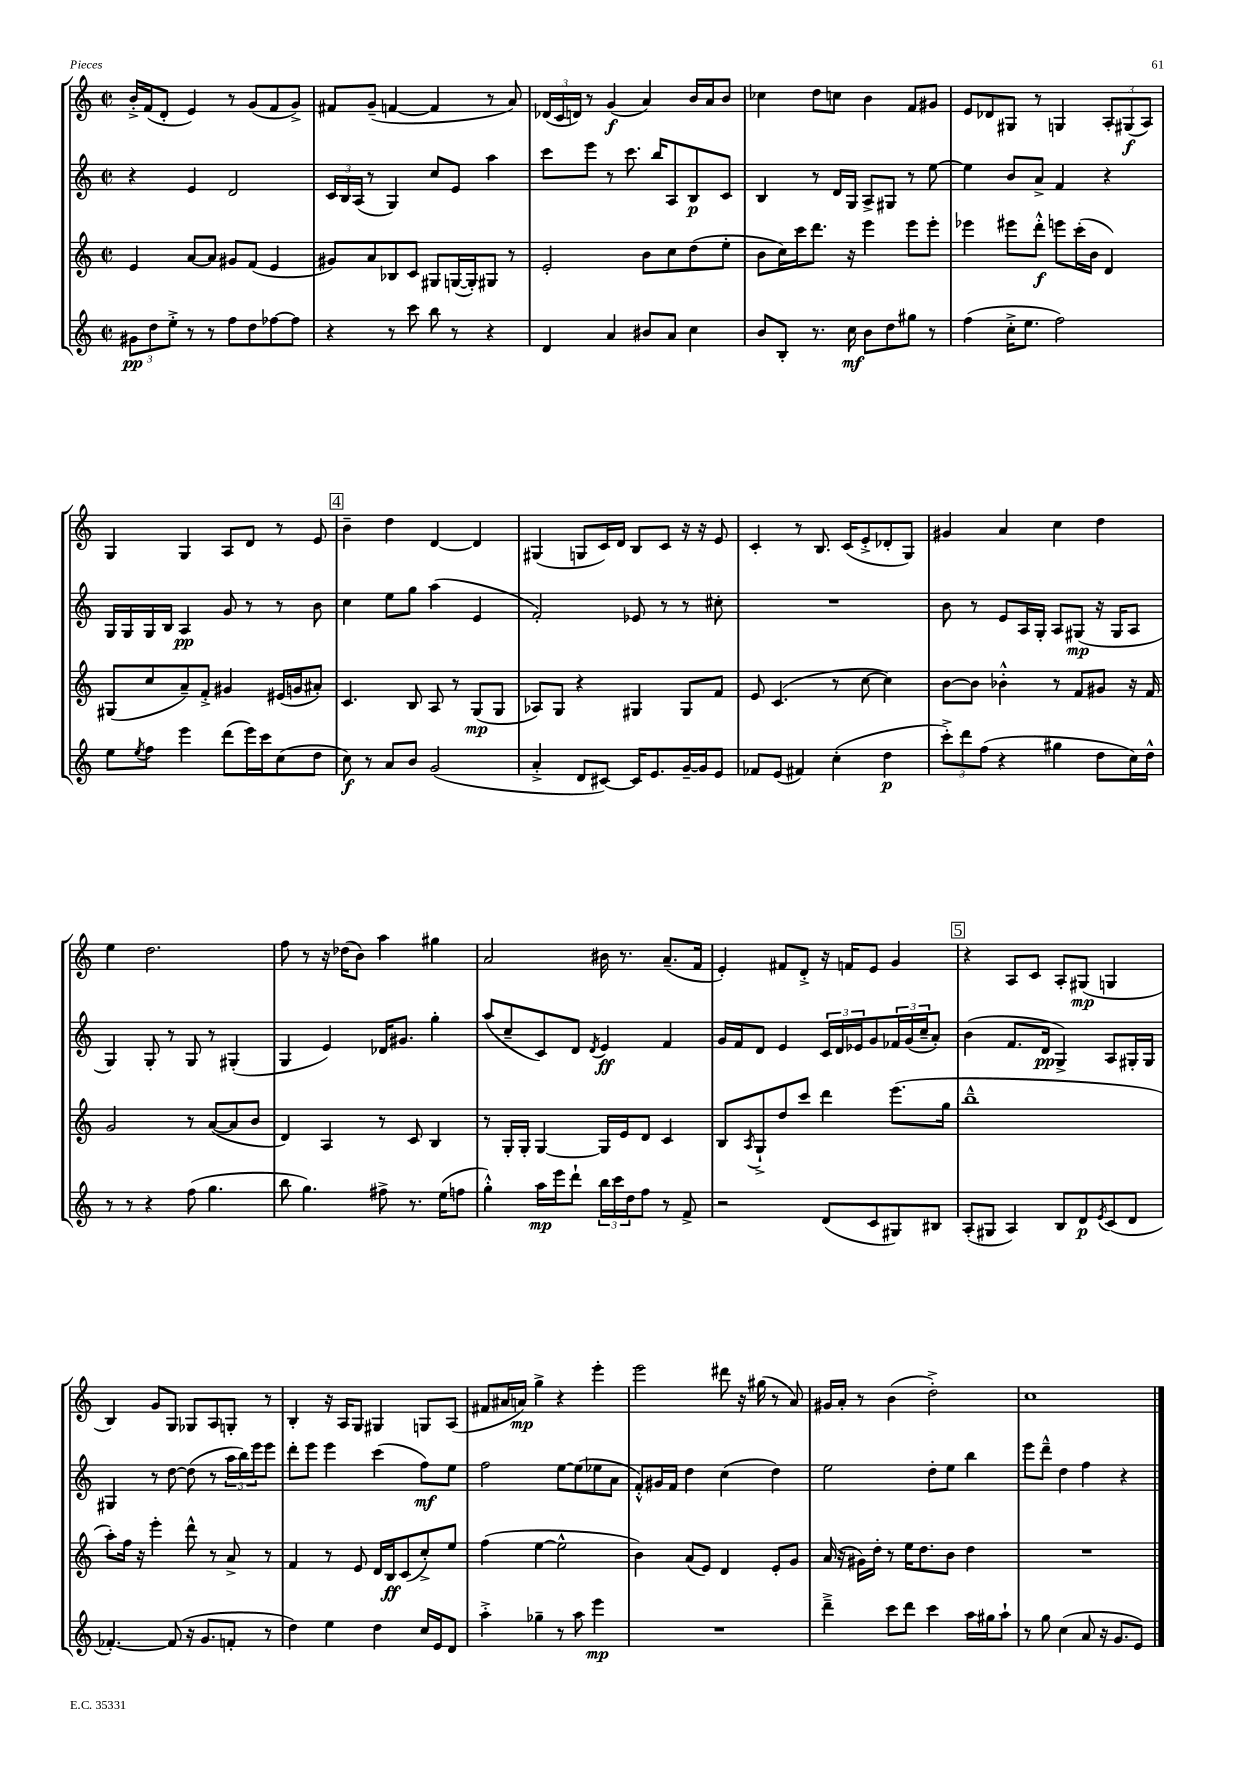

**kern	**dynam	**kern	**dynam	**kern	**dynam	**kern	**dynam
*part4	*part4	*part3	*part3	*part2	*part2	*part1	*part1
*staff4	*staff4	*staff3	*staff3	*staff2	*staff2	*staff1	*staff1
*clefG2	*	*clefG2	*	*clefG2	*	*clefG2	*
*k[]	*	*k[]	*	*k[]	*	*k[]	*
*M2/2	*	*M2/2	*	*M2/2	*	*M2/2	*
*met(c|)	*	*met(c|)	*	*met(c|)	*	*met(c|)	*
=133	=133	=133	=133	=133	=133	=133	=133
12g#X\L	pp	4e/	.	4r	.	16b'^/LL	.
.	.	.	.	.	.	(16f/J	.
12dd\	.	.	.	.	.	.	.
.	.	.	.	.	.	8d'/J	.
12ee'^\J	.	.	.	.	.	.	.
8r	.	[8a/L	.	4e/	.	4e/)	.
8r	.	8a/J]	.	.	.	.	.
8ff\L	.	8g#X/L	.	2d/	.	8r	.
8dd\	.	(8f/J	.	.	.	(8g/L	.
[8ff-X\	.	4e/	.	.	.	8f/	.
8ff-\J]	.	.	.	.	.	8g^/J)	.
=134	=134	=134	=134	=134	=134	=134	=134
4r	.	8g#X/L)	.	24c/LL	.	8f#X/L	.
.	.	.	.	24B/	.	.	.
.	.	.	.	(24A/JJ	.	.	.
.	.	8a/	.	8r	.	(8g~/J	.
8r	.	8B-X/	.	4G/)	.	[4fn/	.
8ccc\	.	8c/J	.	.	.	.	.
8bb\	.	8G#X/L	.	8cc/L	.	4f/]	.
8r	.	([16Gn/L	.	8e/J	.	.	.
.	.	16G'/J])	.	.	.	.	.
4r	.	8G#X/J	.	4aa\	.	8r	.
.	.	8r	.	.	.	8a/)	.
=135	=135	=135	=135	=135	=135	=135	=135
4d/	.	2e'/	.	8ccc\L	.	(24d-X/LL	.
.	.	.	.	.	.	24c/	.
.	.	.	.	.	.	24dn/JJ)	.
.	.	.	.	8eee\J	.	8r	.
4a/	.	.	.	8r	.	(4g/	f
.	.	.	.	8.ccc\	.	.	.
8b#X/L	.	8b\L	.	.	.	4a/)	.
.	.	.	.	16bb/KL	.	.	.
8a/J	.	8cc\	.	8A/	.	.	.
4cc\	.	(8dd\	.	8B/	p	16b/LL	.
.	.	.	.	.	.	16a/J	.
.	.	8ee'\J	.	8c/J	.	8b/J	.
=136	=136	=136	=136	=136	=136	=136	=136
8b/L	.	8b\L	.	4B/	.	4cc-X\	.
8B'/J	.	16cc\L)	.	.	.	.	.
.	.	16ccc\J	.	.	.	.	.
8.r	.	8.ddd\J	.	8r	.	8dd\L	.
.	.	.	.	16d/LL	.	8ccn\J	.
16cc\	mf	16r	.	16G/JJ	.	.	.
8b\L	.	4eee\	.	8A^/L	.	4b\	.
8dd\	.	.	.	8G#X/J	.	.	.
8gg#X\J	.	8eee\L	.	8r	.	8f/L	.
8r	.	8eee'\J	.	[8ee\	.	8g#X/J	.
=137	=137	=137	=137	=137	=137	=137	=137
(4ff\	.	4eee-X\	.	4ee\]	.	8e/L	.
.	.	.	.	.	.	8d-X/	.
16cc'^\KL	.	8eee#X\L	.	8b/L	.	8G#X/J	.
8.ee\J	.	.	.	.	.	.	.
.	.	8ddd'^^\J	f	8a^/J	.	8r	.
2ff\)	.	8eeen\L	.	4f/	.	4Gn/	.
.	.	(16ccc'\L	.	.	.	.	.
.	.	16b\JJ	.	.	.	.	.
.	.	4d/)	.	4r	.	12A'/L	.
.	.	.	.	.	.	(12G#X/	f
.	.	.	.	.	.	12A/J)	.
!!LO:LB:g=z
=138	=138	=138	=138	=138	=138	=138	=138
8ee\L	.	(8G#X/L	.	16G/LL	.	4G/	.
.	.	.	.	16G/	.	.	.
8qee/	.	.	.	.	.	.	.
8ff\J	.	8cc/	.	16G/	.	.	.
.	.	.	.	16B/JJ	.	.	.
4eee\	.	8a~/)	.	4A/	pp	4G/	.
.	.	8f'^/J	.	.	.	.	.
(8ddd\L	.	4g#X/	.	8g/	.	8A/L	.
16eee\L)	.	.	.	8r	.	8d/J	.
16ccc\J	.	.	.	.	.	.	.
(8cc\	.	(16e#X/LL	.	8r	.	8r	.
.	.	16gn/J	.	.	.	.	.
8dd\J	.	8a#X'/J)	.	8b\	.	8e/	.
!!LO:REH:place=s1:t=4
=139	=139	=139	=139	=139	=139	=139	=139
8cc\)	f	4.c/	.	4cc\	.	4b~\	.
8r	.	.	.	.	.	.	.
8a/L	.	.	.	8ee\L	.	4dd\	.
8b/J	.	8B/	.	8gg\J	.	.	.
(2g/	.	8A/	.	(4aa\	.	[4d/	.
.	.	8r	.	.	.	.	.
.	.	(8G/L	mp	4e/	.	4d/]	.
.	.	8G/J	.	.	.	.	.
=140	=140	=140	=140	=140	=140	=140	=140
4a'^/	.	8A-X/L)	.	2f'/)	.	(4G#X/	.
.	.	8G/J	.	.	.	.	.
8d/L	.	4r	.	.	.	8Gn/L	.
[8c#X/J)	.	.	.	.	.	16c/L)	.
.	.	.	.	.	.	16d/JJ	.
16c#/KL]	.	4G#X/	.	8e-X/	.	8B/L	.
8.e/	.	.	.	.	.	.	.
.	.	.	.	8r	.	8c/J	.
[16g~/L	.	8G#/L	.	8r	.	16r	.
16g/J]	.	.	.	.	.	16r	.
8e/J	.	8f/J	.	8cc#X'\	.	8e/	.
=141	=141	=141	=141	=141	=141	=141	=141
8f-X/L	.	8e/	.	1r	.	4c'/	.
(8e/J	.	(4.c/	.	.	.	.	.
4f#X/)	.	.	.	.	.	8r	.
.	.	.	.	.	.	8.B/	.
(4cc'\	.	8r	.	.	.	.	.
.	.	.	.	.	.	(16c/KL	.
.	.	[8cc\	.	.	.	8e'^/	.
4dd\	p	4cc\])	.	.	.	8d-X'/	.
.	.	.	.	.	.	8G/J)	.
=142	=142	=142	=142	=142	=142	=142	=142
12ccc'^\L)	.	[8b\L	.	8b\	.	4g#X/	.
12ddd\	.	.	.	.	.	.	.
.	.	8b\J]	.	8r	.	.	.
(12ff\J	.	.	.	.	.	.	.
4r	.	4b-X'^^\	.	8e/L	.	4a/	.
.	.	.	.	16A/L	.	.	.
.	.	.	.	16G'/JJ	.	.	.
4gg#X\	.	8r	.	8A/L	.	4cc\	.
.	.	8f/L	.	(8G#X/J	mp	.	.
8dd\L	.	8g#X/J	.	16r	.	4dd\	.
.	.	.	.	16G#/KL	.	.	.
16cc\L)	.	16r	.	8A/J	.	.	.
16dd^^\JJ	.	16f/	.	.	.	.	.
!!LO:LB:g=z
=143	=143	=143	=143	=143	=143	=143	=143
8r	.	2g/	.	4G/)	.	4ee\	.
8r	.	.	.	.	.	.	.
4r	.	.	.	8G'/	.	2.dd\	.
.	.	.	.	8r	.	.	.
(8ff\	.	8r	.	8G/	.	.	.
4.gg\	.	([8a/L	.	8r	.	.	.
.	.	8a/]	.	(4G#X'/	.	.	.
.	.	8b/J	.	.	.	.	.
=144	=144	=144	=144	=144	=144	=144	=144
8bb\	.	4d/)	.	4G/	.	8ff\	.
4.gg\)	.	.	.	.	.	8r	.
.	.	4A/	.	4e/)	.	16r	.
.	.	.	.	.	.	(16dd-X\KL	.
.	.	.	.	.	.	8b\J)	.
8ff#X^\	.	8r	.	16d-X/KL	.	4aa\	.
.	.	.	.	8.g#X/J	.	.	.
8.r	.	8c/	.	.	.	.	.
.	.	4B/	.	4gg'\	.	4gg#X\	.
(16ee\KL	.	.	.	.	.	.	.
8ffn\J	.	.	.	.	.	.	.
=145	=145	=145	=145	=145	=145	=145	=145
4gg'^^\)	.	8r	.	(8aa/L	.	2a/	.
.	.	16G'/LL	.	8cc~/	.	.	.
.	.	16G'/JJ	.	.	.	.	.
16aa\LL	mp	[4G/	.	8c/)	.	.	.
16eee\J	.	.	.	.	.	.	.
8ddd`\J	.	.	.	8d/J	.	.	.
.	.	.	.	8qd/	.	.	.
24bb\LL	.	16G/LL]	.	4e/	ff	16b#X\	.
24ccc\	.	.	.	.	.	.	.
.	.	16e/J	.	.	.	8.r	.
24dd\J	.	.	.	.	.	.	.
8ff\J	.	8d/J	.	.	.	.	.
8r	.	4c/	.	4f/	.	(8.a~/L	.
8f^/	.	.	.	.	.	.	.
.	.	.	.	.	.	16f/Jk	.
=146	=146	=146	=146	=146	=146	=146	=146
2r	.	8B/L	.	16g/LL	.	4e'/)	.
.	.	.	.	16f/J	.	.	.
.	.	8qA/	.	.	.	.	.
.	.	8G`^/	.	8d/J	.	.	.
.	.	8dd/	.	4e/	.	8f#X/L	.
.	.	8ccc/J	.	.	.	8d'^/J	.
(8d/L	.	4ddd\	.	24c/LL	.	16r	.
.	.	.	.	24d/	.	.	.
.	.	.	.	.	.	16fn/KL	.
.	.	.	.	24e-X/J	.	.	.
8c/	.	.	.	8g/	.	8e/J	.
8G#X/)	.	(8.eee\L	.	24f-X/L	.	4g/	.
.	.	.	.	(24g/	.	.	.
.	.	.	.	24cc~/J	.	.	.
8B#X/J	.	.	.	8a'/J)	.	.	.
.	.	16gg\Jk	.	.	.	.	.
!!LO:REH:place=s1:t=5
=147	=147	=147	=147	=147	=147	=147	=147
(8A'/L	.	1bb~^^	.	(4b\	.	4r	.
8G#X/J	.	.	.	.	.	.	.
4A/)	.	.	.	8.f/L	.	8A/L	.
.	.	.	.	.	.	8c/J	.
.	.	.	.	16d/Jk	pp	.	.
8B/L	.	.	.	4G^/)	.	8A'/L	.
8d/	p	.	.	.	.	(8G#X/J	mp
8qe/	.	.	.	.	.	.	.
(8c/	.	.	.	8A/L	.	4Gn/	.
8d/J	.	.	.	16G#X'/L	.	.	.
.	.	.	.	16G#/JJ	.	.	.
!!LO:LB:g=z
=148	=148	=148	=148	=148	=148	=148	=148
[4.f-X'/)	.	8aa'\L)	.	4G#X/	.	4B/)	.
.	.	16ff\Jk	.	.	.	.	.
.	.	16r	.	.	.	.	.
.	.	4eee'\	.	8r	.	8g/L	.
(8f-/]	.	.	.	[8dd\	.	8G/J	.
16r	.	8ddd^^\	.	(8dd\]	.	8G-X/L	.
8.g/L	.	.	.	.	.	.	.
.	.	8r	.	8r	.	8A/	.
8fn'/J	.	8a^/	.	24aa\LL	.	8Gn'/J	.
.	.	.	.	24bb\)	.	.	.
.	.	.	.	24eee\J	.	.	.
8r	.	8r	.	8eee\J	.	8r	.
=149	=149	=149	=149	=149	=149	=149	=149
4dd\)	.	4f/	.	8ddd'\L	.	4B'/	.
.	.	.	.	8eee\J	.	.	.
4ee\	.	8r	.	4eee\	.	16r	.
.	.	.	.	.	.	16A/KL	.
.	.	8e/	.	.	.	8G/J	.
4dd\	.	16d/LL	.	(4ccc\	.	4G#X/	.
.	.	16B/J	ff	.	.	.	.
.	.	(8c/	.	.	.	.	.
16cc/LL	.	8cc'^/)	.	8ff\L)	mf	8Gn/L	.
16e/J	.	.	.	.	.	.	.
8d/J	.	8ee/J	.	8ee\J	.	(8A/J	.
=150	=150	=150	=150	=150	=150	=150	=150
4aa'^\	.	(4ff\	.	2ff\	.	8f#X/L	.
.	.	.	.	.	.	16a#X/L	.
.	.	.	.	.	.	16an/JJ)	mp
4gg-X~\	.	[4ee\	.	.	.	4gg^\	.
8r	.	2ee^^\]	.	[8ee\L	.	4r	.
8aa\	.	.	.	(8ee\]	.	.	.
4eee\	mp	.	.	8ee-X\	.	4eee'\	.
.	.	.	.	8a\J	.	.	.
=151	=151	=151	=151	=151	=151	=151	=151
1r	.	4b\)	.	8f'^^/L)	.	2eee\	.
.	.	.	.	16g#X/L	.	.	.
.	.	.	.	16f/JJ	.	.	.
.	.	(8a/L	.	4dd\	.	.	.
.	.	8e/J)	.	.	.	.	.
.	.	4d/	.	(4cc\	.	8ddd#X\	.
.	.	.	.	.	.	16r	.
.	.	.	.	.	.	(16gg#X\	.
.	.	8e'/L	.	4dd\)	.	8r	.
.	.	8g/J	.	.	.	8a/)	.
=152	=152	=152	=152	=152	=152	=152	=152
4ddd~^\	.	(16a/	.	2ee\	.	16g#X/LL	.
.	.	16r	.	.	.	16a'/JJ	.
.	.	16g#X\LL)	.	.	.	8r	.
.	.	16dd'\JJ	.	.	.	.	.
8ccc\L	.	8r	.	.	.	(4b\	.
8ddd\J	.	16ee\KL	.	.	.	.	.
.	.	8.dd\	.	.	.	.	.
4ccc\	.	.	.	8dd'\L	.	2dd'^\)	.
.	.	8b\J	.	8ee\J	.	.	.
16aa\LL	.	4dd\	.	4bb\	.	.	.
16gg#X\J	.	.	.	.	.	.	.
8aa`\J	.	.	.	.	.	.	.
=153	=153	=153	=153	=153	=153	=153	=153
8r	.	1r	.	8eee\L	.	1cc	.
8gg\	.	.	.	8ddd~^^\J	.	.	.
(4cc\	.	.	.	4dd\	.	.	.
8a/	.	.	.	4ff\	.	.	.
16r	.	.	.	.	.	.	.
8.g/L	.	.	.	.	.	.	.
.	.	.	.	4r	.	.	.
8e/J)	.	.	.	.	.	.	.
==	==	==	==	==	==	==	==
*-	*-	*-	*-	*-	*-	*-	*-
